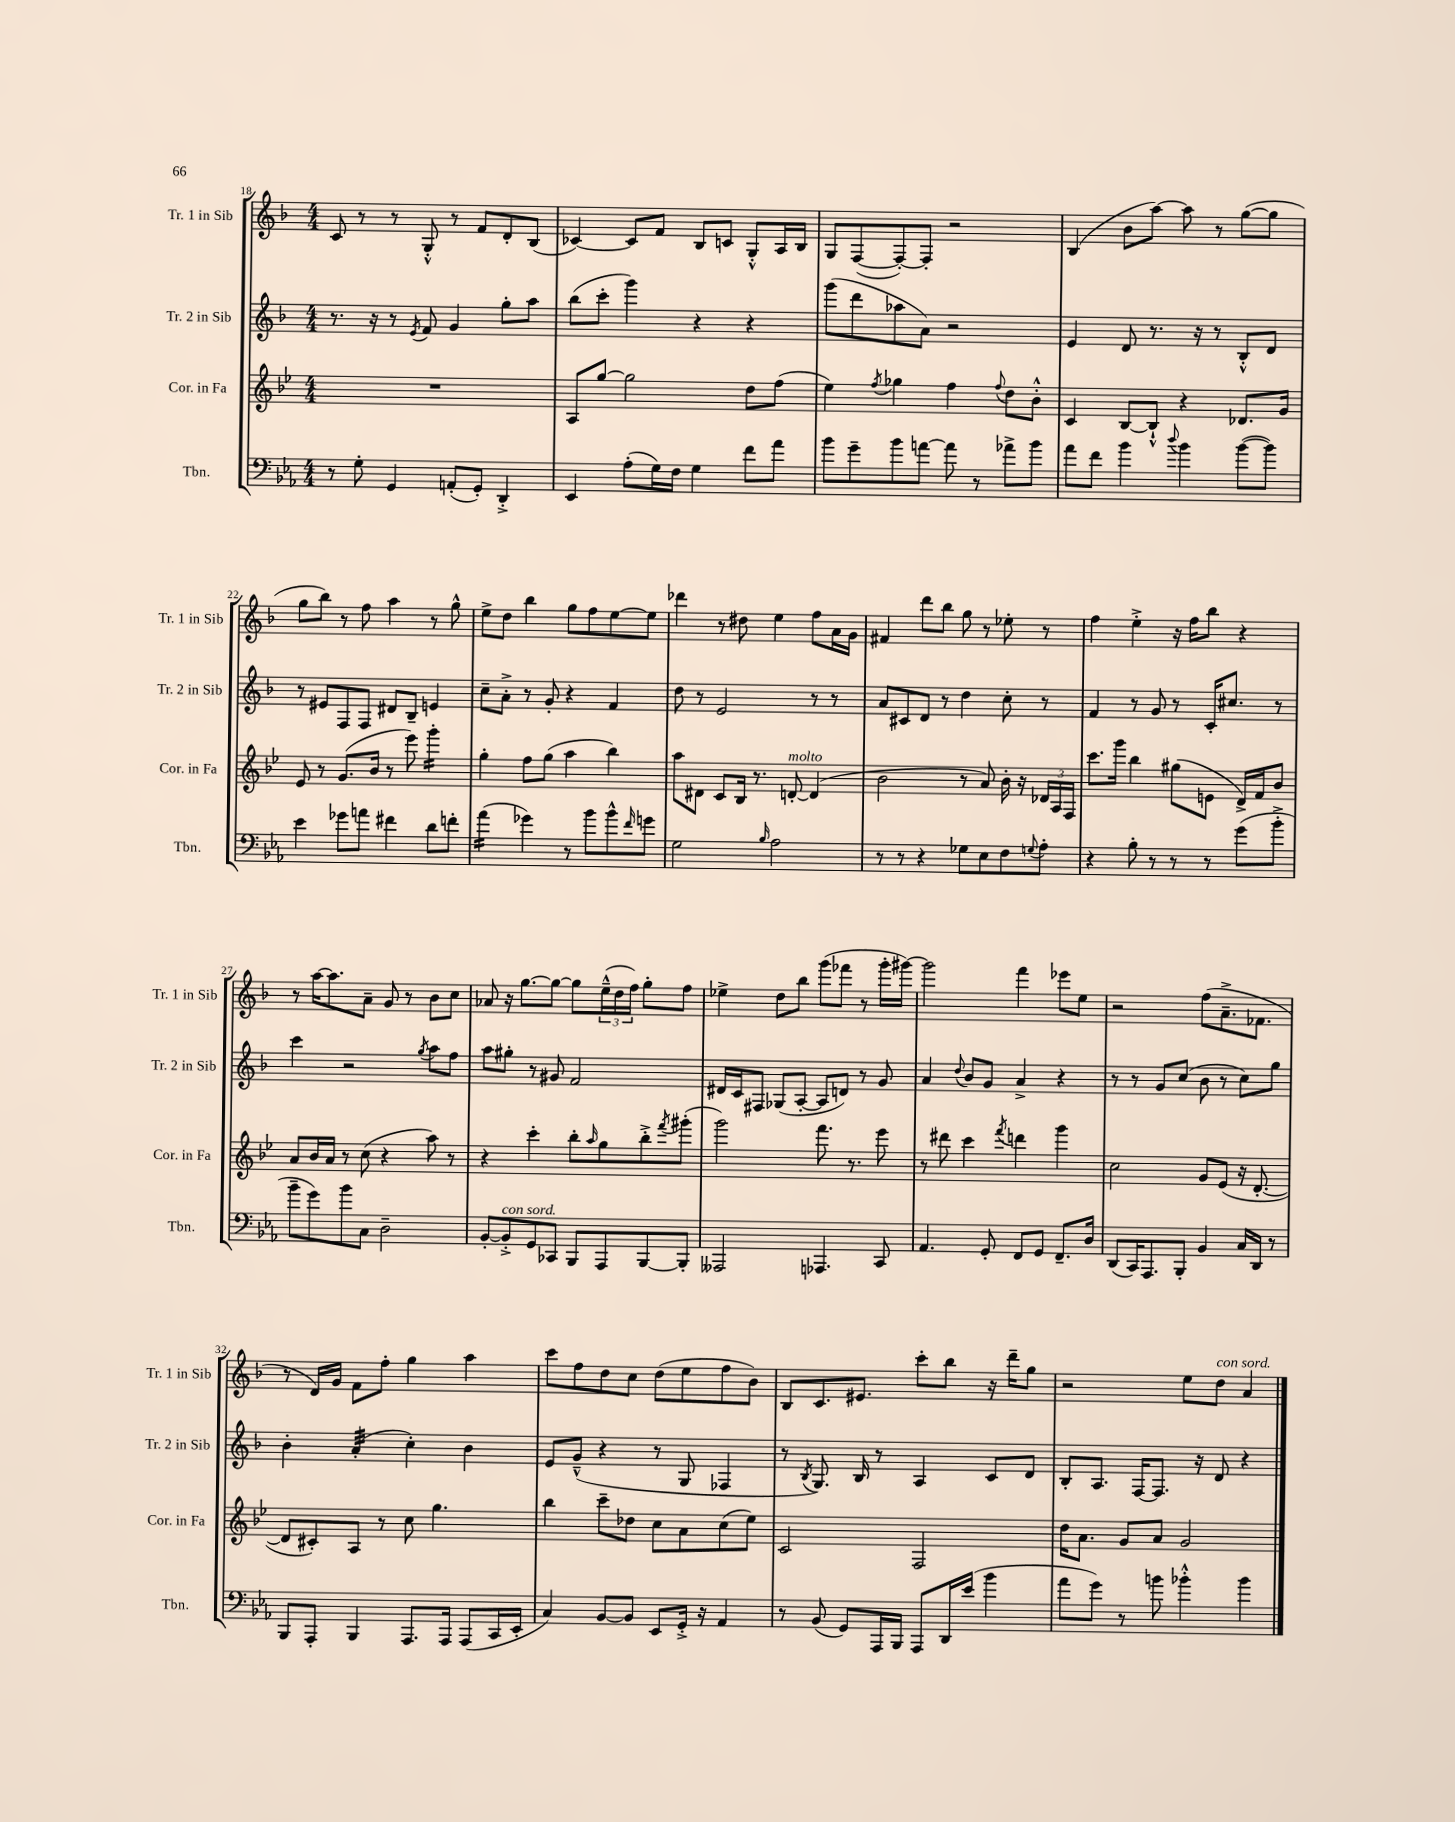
<<
\new StaffGroup <<
\new Staff = "s0" \with { instrumentName = "Tr. 1 in Sib" shortInstrumentName = "Tr. 1 in Sib" } {
    \clef treble \key f \major \numericTimeSignature \time 4/4
    c'8 r8 r8 g8-.-^ r8 f'8 d'8-. bes8( |
    ces'4~) ces'8 f'8 bes8 c'8 g8-.-^ a16 bes16 |
    g8 f8~( f8~-.) f8-. r2 |
    bes4( bes'8 a''8~) a''8 r8 g''8~( g''8 |
    g''8 bes''8) r8 f''8 a''4 r8 g''8-^ |
    e''8-> d''8 bes''4 g''8 f''8 e''8~ e''8 |
    des'''4 r8 dis''8 e''4 f''8 a'16 g'16 |
    fis'4 d'''8 bes''8 g''8 r8 ees''8-. r8 |
    f''4 e''4-.-> r16 f''16 bes''8 r4 |
    r8 a''16~ a''8. a'8-- g'8 r8 bes'8 c''8 |
    aes'8 r16 g''8.~ g''8~ g''8 \tuplet 3/2 { e''16---^( d''16 f''16) } g''8-. f''8 |
    ees''4-> d''8 bes''8 g'''8( fes'''8 r8 g'''16-. gis'''16~) |
    gis'''2 f'''4 ees'''8 e''8 |
    r2 f''8( a'8.---> fes'8. |
    r8 d'16) g'16 f'8 f''8-. g''4 a''4 |
    c'''8 f''8 d''8 c''8 d''8( e''8 f''8 bes'8) |
    bes8 c'8. eis'8. c'''8-. bes''8 r16 d'''16-- g''8 |
    r2 e''8 d''8^\markup { \italic "con sord." } a'4 \bar "|." |
}
\new Staff = "s1" \with { instrumentName = "Tr. 2 in Sib" shortInstrumentName = "Tr. 2 in Sib" } {
    \clef treble \key f \major \numericTimeSignature \time 4/4
    r8. r16 r8 \acciaccatura { e'8 } f'8 g'4 g''8-. a''8 |
    bes''8( c'''8-. g'''4) r4 r4 |
    g'''8( d'''8 aes''8 a'8) r2 |
    e'4 d'8 r8. r16 r8 bes8-.-^ d'8 |
    r8 eis'8 f8 f8 dis'8 bes8-- e'4 |
    c''8-- a'8-.-> r8 g'8-. r4 f'4 |
    d''8 r8 e'2 r8 r8 |
    a'8 cis'8 d'8 r8 d''4 c''8-. r8 |
    f'4 r8 g'8 r8 c'16-. cis''8. r8 |
    c'''4 r2 \acciaccatura { g''8 } a''8 f''8 |
    a''8 gis''8-. r8 gis'8 f'2 |
    dis'16 c'16 fis8 ges8( a8~-. a8 d'8) r8 g'8 |
    a'4 \appoggiatura { d''8 } bes'8 g'8 a'4-> r4 |
    r8 r8 g'8 c''8( bes'8 r8 c''8) g''8 |
    bes'4-. a'4:32-.( c''4-.) bes'4 |
    e'8 g'8---^( r4 r8 g8 fes4 |
    r8 \acciaccatura { bes8 } g8.) bes16 r8 a4 c'8 d'8 |
    bes8-. a8. f16~ f8. r16 d'8 r4 \bar "|." |
}
\new Staff = "s2" \with { instrumentName = "Cor. in Fa" shortInstrumentName = "Cor. in Fa" } {
    \clef treble \key bes \major \numericTimeSignature \time 4/4
    R1 |
    a8 g''8~ g''2 d''8 f''8( |
    ees''4) \acciaccatura { f''8 } ges''4 f''4 \appoggiatura { f''8 } d''8 bes'8-.-^ |
    c'4 bes8~ bes8-!-^ r4 des'8. g'16 |
    ees'8 r8 g'8.( bes'16 r8 ees'''8) g'''4:16-. |
    g''4-. f''8 g''8( a''4 bes''4) |
    a''8 dis'8 c'8 bes16 r8. d'8~-.^\markup { \italic "molto" } d'4( |
    bes'2 r8 a'8) bes'16-. r16 \tuplet 3/2 { des'16 a16 f16 } |
    c'''8. g'''16 bes''4 gis''8( e'8 d'16->) f'16 bes'8 |
    a'8 bes'16 a'16 r8 c''8( r4 a''8) r8 |
    r4 c'''4-. bes''8-. \grace { a''16 } g''8 bes''8-.-> \acciaccatura { f'''8 } gis'''8-.( |
    g'''2) f'''8. r8. ees'''8 |
    r8 dis'''8 c'''4 \acciaccatura { f'''8 } d'''4 g'''4 |
    c''2 g'8 ees'8( r16 d'8.~-. |
    d'8 cis'8-.) a8 r8 c''8 g''4. |
    bes''4 c'''8-- des''8 c''8 a'8 c''8( ees''8) |
    c'2 f2 |
    d''16 a'8. g'8 a'8 g'2 \bar "|." |
}
\new Staff = "s3" \with { instrumentName = "Tbn." shortInstrumentName = "Tbn." } {
    \clef bass \key ees \major \numericTimeSignature \time 4/4
    r8 g8-. g,4 a,8-.( g,8-.) d,4-.-> |
    ees,4 aes8-.( g16) f16 g4 f'8 aes'8 |
    bes'8 g'8-- bes'8 a'8~ a'8 r8 aes'8-> bes'8 |
    aes'8 f'8 bes'4 \appoggiatura { d''8 } bes'4 bes'8~( bes'8) |
    ees'4 ges'8 a'8 fis'4 d'8 f'8-. |
    aes'4:16( ges'4) r8 bes'8 bes'8-^ \grace { f'16 } g'8 |
    g2 \grace { bes16 } aes2 |
    r8 r8 r4 ges8 ees8 f8 \appoggiatura { g8 } aes8-. |
    r4 bes8-. r8 r8 r8 g'8( bes'8-.-> |
    bes'8-- g'8) bes'8 c8 d2-- |
    bes,8~-. bes,8-.->^\markup { \italic "con sord." } g,8 ces,8 bes,,8 aes,,8 bes,,8~ bes,,8-. |
    aeses,,2 aes,,4. c,8 |
    aes,4. g,8-. f,8 g,8 f,8.-- d16 |
    d,8( c,16) aes,,8. bes,,8-. bes,4 c16 d,16 r8 |
    bes,,8 aes,,8-. bes,,4 aes,,8. aes,,16 aes,,8( c,16 ees,16-. |
    c4) bes,8~ bes,8 ees,8 g,16-.-> r16 aes,4 |
    r8 bes,8( g,8) aes,,16 bes,,16 aes,,8 d,16 ees'16( bes'4 |
    aes'8 g'8) r8 b'8 bes'4-.-^ bes'4 \bar "|." |
}
>>
>>
\layout { \context { \Score currentBarNumber = #18 } }
